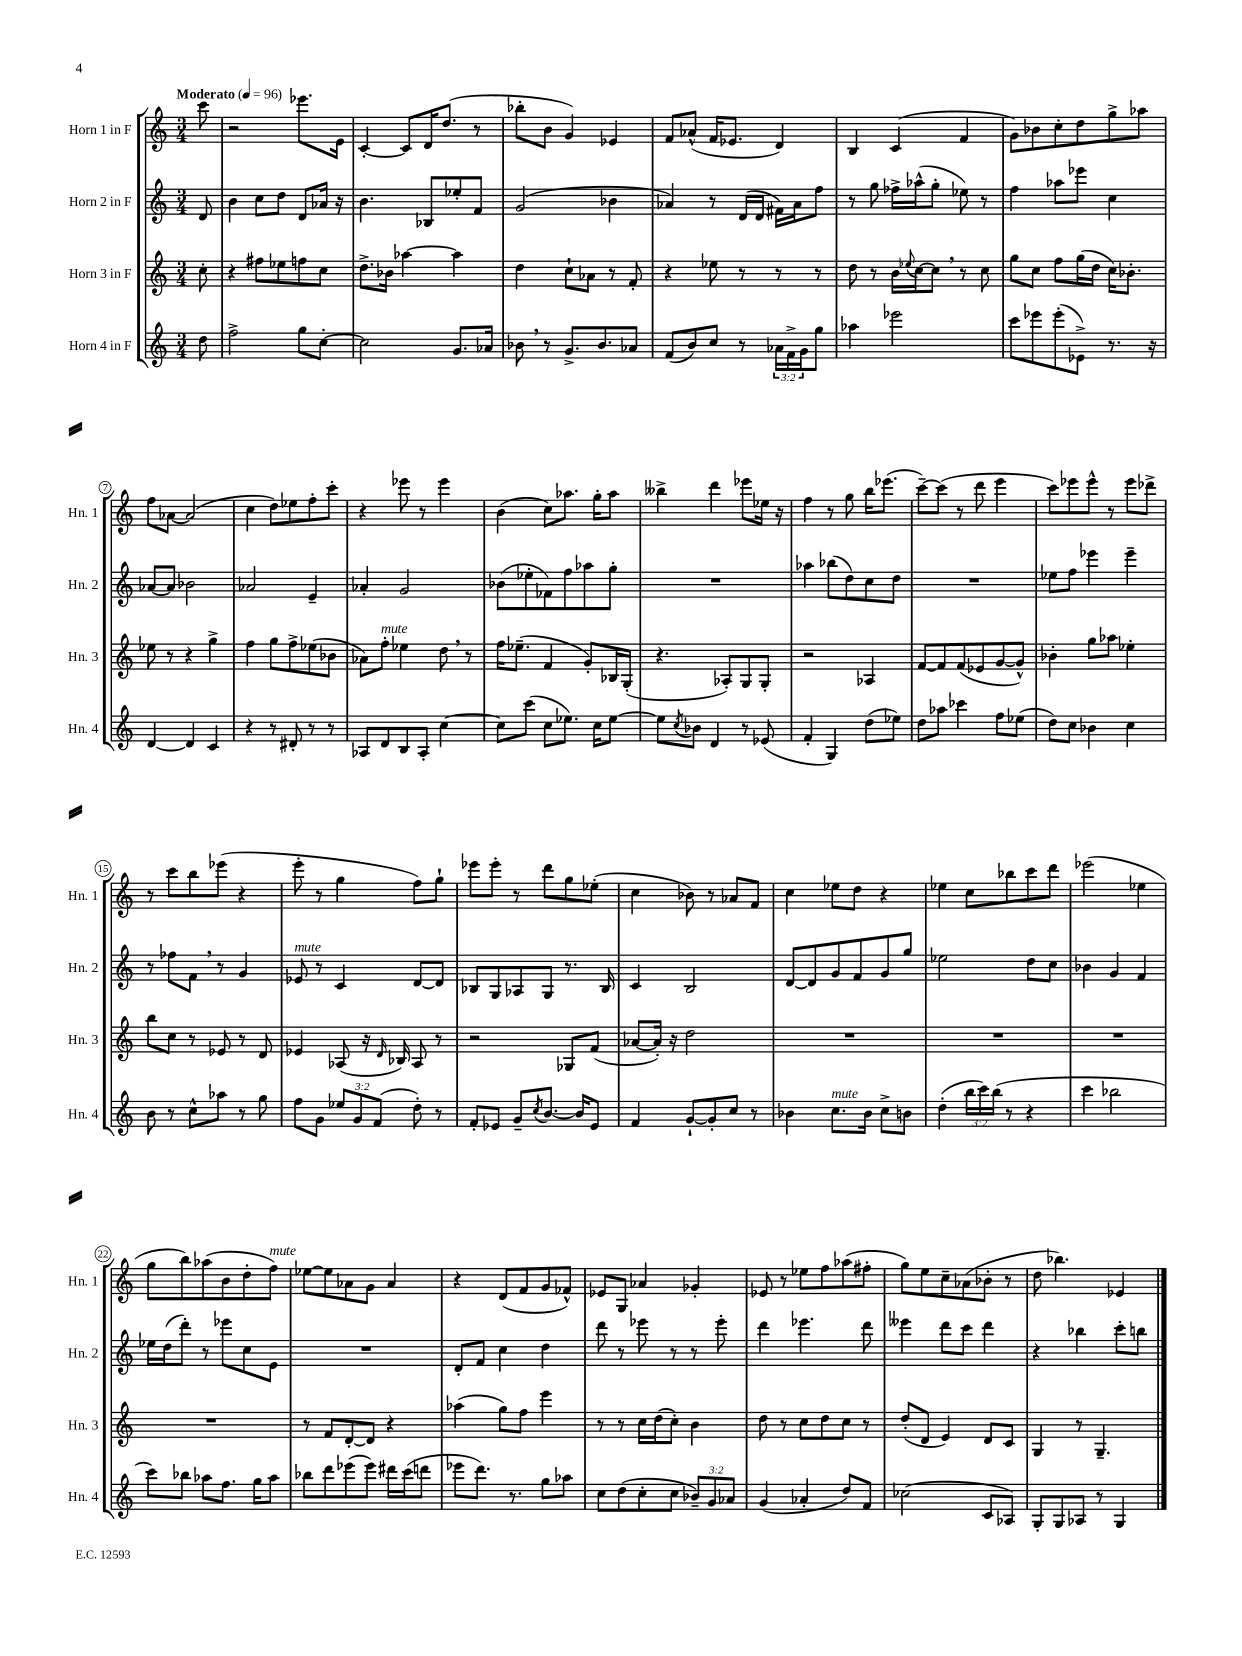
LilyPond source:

<<
\new StaffGroup <<
\new Staff = "s0" \with { instrumentName = "Horn 1 in F" shortInstrumentName = "Hn. 1" } {
    \clef treble \key c \major \numericTimeSignature \time 3/4 \partial 8 \tempo "Moderato" 4 = 96
    c'''8 |
    r2 ees'''8. e'16 |
    c'4~-. c'8 d'16 d''8.( r8 |
    bes''8-. b'8 g'4) ees'4 |
    f'8 aes'8-^( f'16 ees'8. d'4) |
    b4 c'4( f'4 |
    g'8) bes'8 c''8-. d''8 g''8-> aes''8 |
    f''8 aes'8~ aes'2( |
    c''4 d''8) ees''8 f''8-. c'''8-. |
    r4 ees'''8 r8 ees'''4 |
    b'4( c''8) aes''8. g''16-. aes''8 |
    beses''4-> d'''4 ees'''8 ees''16 r16 |
    f''4 r8 g''8 b''16 ees'''8.( |
    c'''8~--) c'''8( r8 d'''8 e'''4 |
    c'''8) ees'''8 ees'''8-^ r8 ees'''8 des'''8-> |
    r8 c'''8 b''8 ees'''8( r4 |
    e'''8-. r8 g''4 f''8) g''8-! |
    ees'''8 ees'''8-. r8 d'''8 g''8 ees''8-.( |
    c''4 bes'8) r8 aes'8 f'8 |
    c''4 ees''8 d''8 r4 |
    ees''4 c''8 bes''8 c'''8 d'''8 |
    ees'''2( ees''4 |
    g''8 b''8) aes''8( b'8 d''8-. f''8^\markup { \italic "mute" }) |
    ees''8~ ees''8 aes'8 g'8 aes'4 |
    r4 d'8( f'8 g'8 fes'8-^) |
    ees'8 g8 aes'4 ges'4-. |
    ees'8 r8 ees''8 f''8 aes''8( fis''8-. |
    g''8) e''8 c''8-- aes'8( bes'8-. r8 |
    d''8 bes''4.) ees'4 \bar "|." |
}
\new Staff = "s1" \with { instrumentName = "Horn 2 in F" shortInstrumentName = "Hn. 2" } {
    \clef treble \key c \major \numericTimeSignature \time 3/4 \partial 8
    d'8 |
    b'4 c''8 d''8 d'8 aes'16 r16 |
    b'4. bes8 ees''8-. f'8 |
    g'2( bes'4 |
    aes'4) r8 d'16( d'16 fis'16) aes'16 f''8 |
    r8 g''8 fes''16-> aes''16-^( g''8-. ees''8) r8 |
    f''4 aes''8 ees'''8 c''4 |
    aes'8~ aes'8 bes'2 |
    aes'2 e'4-- |
    aes'4-. g'2 |
    bes'8( ees''8-. fes'8) f''8 aes''8 g''8-. |
    R2. |
    aes''4 bes''8( d''8) c''8 d''8 |
    R2. |
    ees''8 f''8 ees'''4 ees'''4-- |
    r8 fes''8 f'8 \breathe r8 g'4 |
    ees'8^\markup { \italic "mute" } r8 c'4 d'8~ d'8 |
    bes8 g8 aes8 g8 r8. bes16 |
    c'4 b2 |
    d'8~ d'8 g'8 f'8 g'8 g''8 |
    ees''2 d''8 c''8 |
    bes'4 g'4 f'4 |
    ees''16 d''16( d'''8-.) r8 ees'''8 c''8 e'8 |
    R2. |
    d'8-. f'8 c''4 d''4 |
    d'''8 r8 ees'''8 r8 r8 ees'''8-. |
    d'''4 ees'''4. d'''8 |
    eeses'''4 d'''8 c'''8 d'''4 |
    r4 bes''4 c'''8-. b''8 \bar "|." |
}
\new Staff = "s2" \with { instrumentName = "Horn 3 in F" shortInstrumentName = "Hn. 3" } {
    \clef treble \key c \major \numericTimeSignature \time 3/4 \partial 8
    c''8-. |
    r4 fis''8 ees''8 f''8 c''8 |
    d''8.-> bes'16 aes''4~ aes''4 |
    d''4 c''8-! aes'8 r8 f'8-. |
    r4 ees''8 r8 r8 r8 |
    d''8 r8 b'16 \appoggiatura { ees''8 } c''16~ c''8 \breathe r8 c''8 |
    g''8 c''8 f''8 g''16( d''16 c''16) bes'8.-. |
    ees''8 r8 r4 g''4-> |
    f''4 g''8 f''8-> ees''8( bes'8 |
    aes'8) f''8-.^\markup { \italic "mute" } ees''4 d''8 \breathe r8 |
    f''16 ees''8.--( f'4 g'8-.) bes16 g16-.( |
    r4. aes8-.) g8 g8-. |
    r2 aes4 |
    f'8~ f'8 f'8( ees'8 g'8~ g'8-^) |
    bes'4-. g''8 aes''8 ees''4-. |
    b''8 c''8 r8 ees'8 r8 d'8 |
    ees'4 aes8( r16 \grace { d'16 } bes16) aes8 r8 |
    r2 ges8 f'8( |
    aes'8~ aes'16-.) r16 d''2 |
    R2. |
    R2. |
    R2. |
    R2. |
    r8 f'8 d'8~-. d'8 r4 |
    aes''4( g''8) f''8 e'''4 |
    r8 r8 c''16 d''16( c''8-.) b'4 |
    d''8 r8 c''8 d''8 c''8 r8 |
    d''8-.( d'8 e'4) d'8 c'8 |
    g4 r8 g4.-- \bar "|." |
}
\new Staff = "s3" \with { instrumentName = "Horn 4 in F" shortInstrumentName = "Hn. 4" } {
    \clef treble \key c \major \numericTimeSignature \time 3/4 \override Staff.TupletNumber.text = #tuplet-number::calc-fraction-text \partial 8
    d''8 |
    f''2-> g''8 c''8~-. |
    c''2 g'8. aes'16 |
    bes'8 \breathe r8 g'8.-> bes'8. aes'8 |
    f'8( b'8) c''8 r8 \tuplet 3/2 { aes'16 f'16-> g'16 } g''8 |
    aes''4 ees'''2 |
    c'''8 ees'''8 ees'''8-.( ees'8->) r8. r16 |
    d'4~ d'4 c'4 |
    r4 r8 dis'8-. r8 r8 |
    aes8 d'8 b8 aes8-. c''4~ |
    c''8 c'''8( c''8 ees''8.) c''16 ees''8~ |
    ees''8 \acciaccatura { c''8 } bes'8 d'4 r8 ees'8( |
    f'4-. g4) d''8( ees''8) |
    d''8 aes''8 ces'''4 f''8 ees''8( |
    d''8) c''8 bes'4 c''4 |
    b'8 r8 c''8-^ aes''8 r8 g''8 |
    f''8 g'8 \tuplet 3/2 { ees''8 g'8 f'8( } d''8-.) r8 |
    f'8-. ees'8 g'8-- \acciaccatura { c''8 } b'8.~ b'16 ees'8 |
    f'4 g'8~-! g'8-. c''8 r8 |
    bes'4 c''8.^\markup { \italic "mute" } bes'16 c''8-> b'8 |
    d''4-.( \tuplet 3/2 { b''16 c'''16) b''16( } r8 r4 |
    c'''4 bes''2 |
    c'''8) bes''8 aes''8 f''8. g''16 aes''8 |
    bes''8 d'''8 ees'''8( ees'''8) dis'''16 c'''16( d'''8 |
    ees'''8 d'''8.) r8. g''8 aes''8 |
    c''8 d''8( c''8-. c''8 \tuplet 3/2 { bes'8--) g'8 aes'8 } |
    g'4( aes'4-. d''8) f'8 |
    ces''2( c'8 aes8) |
    g8-. g8 aes8 r8 g4 \bar "|." |
}
>>
>>
\layout { \context { \Score \override BarNumber.stencil = #(make-stencil-circler 0.1 0.3 ly:text-interface::print) } }
